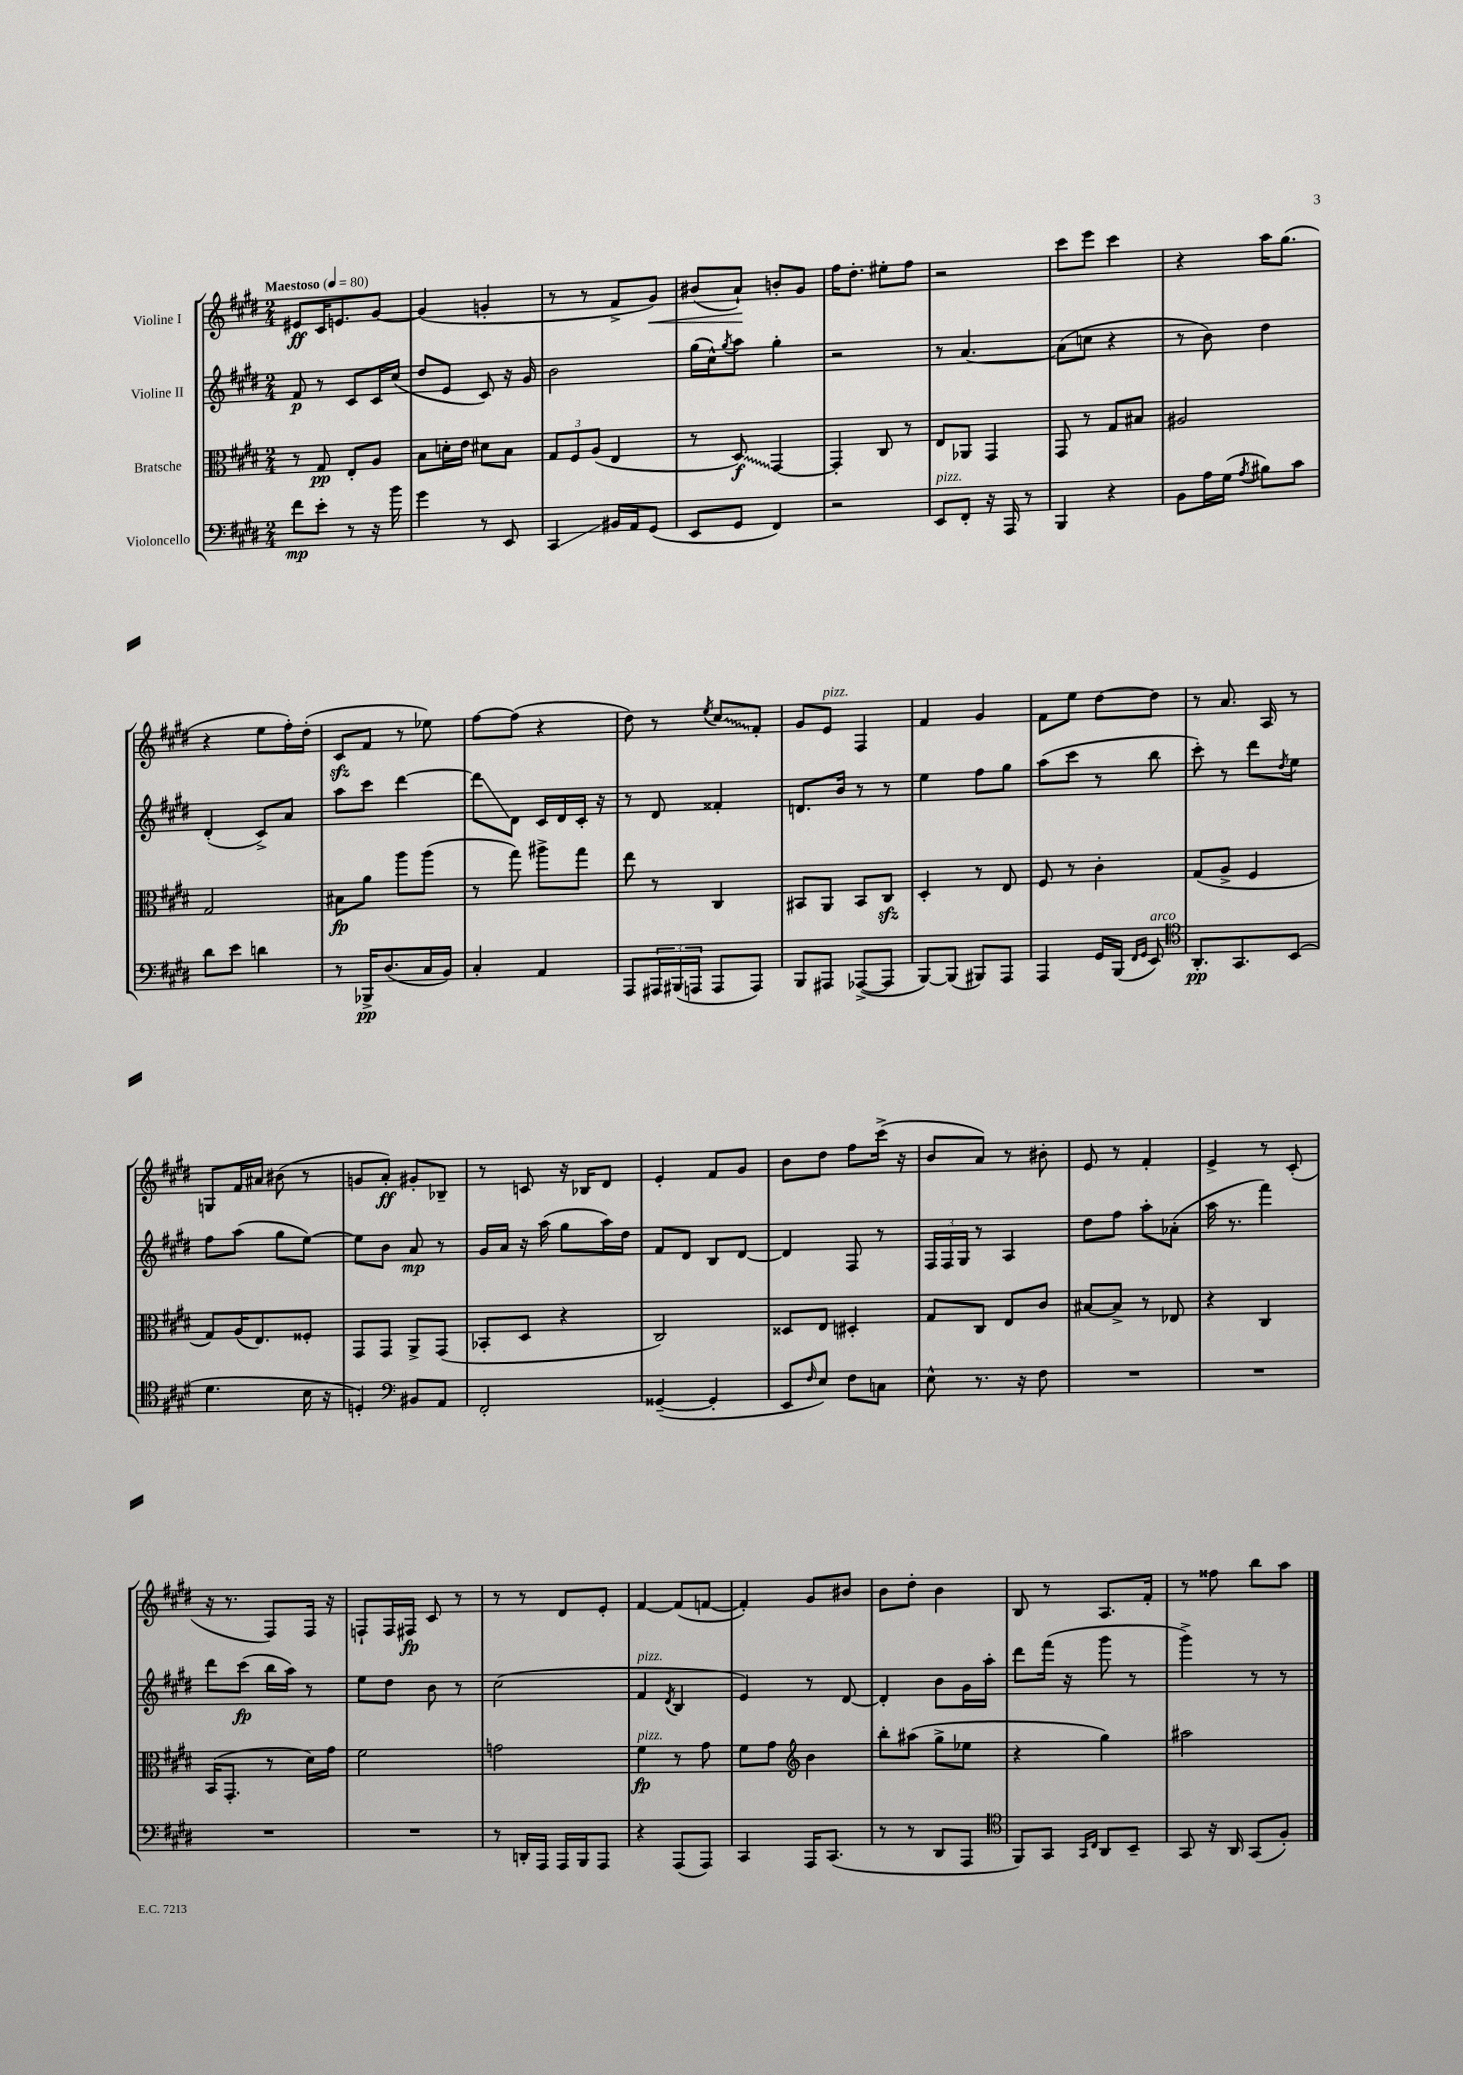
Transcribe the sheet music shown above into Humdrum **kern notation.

**kern	**kern	**kern	**kern
*staff4	*staff3	*staff2	*staff1
*clefF4	*clefC3	*clefG2	*clefG2
*k[f#c#g#d#]	*k[f#c#g#d#]	*k[f#c#g#d#]	*k[f#c#g#d#]
*M2/4	*M2/4	*M2/4	*M2/4
*MM80	*MM80	*MM80	*MM80
8f#	8r	8f#	8e#
8e'	8G#	8r	16c#
.	.	.	8.e
8r	8E'	8c#	.
16r	8A	16c#	[8g#
16b	.	(16cc#	.
=	=	=	=
4g#	8B	8dd#	(4g#]
.	16d'	8e	.
.	16e	.	.
8r	8d#	8c#)	4g'
8EE	8B	16r	.
.	.	16g#	.
=	=	=	=
4CC#	12G#	2b	8r
.	12F#	.	.
.	.	.	8r
.	(12A	.	.
16BB#	4E	.	8f#^
16AA	.	.	.
(8GG#	.	.	8g#)
=	=	=	=
8EE	8r	(16gg#	(8b#
.	.	16cc#^^)	.
.	.	8qgg#	.
8GG#	8D#)	8aa	8a`)
4FF#)	[4GG#	4gg#'	8b'
.	.	.	8g#
=	=	=	=
2r	4GG#']	2r	16ff#
.	.	.	8.dd#'
.	8C#	.	8ee#'
.	8r	.	8ff#
=	=	=	=
8EE	8E	8r	2r
8FF#'	8AA-	[4.a	.
16r	4GG#	.	.
16AAA	.	.	.
8r	.	.	.
=	=	=	=
4BBB	8GG#	(8a]	8ccc#
.	8r	8cc	8eee
4r	8G#	4r	4ccc#
.	8B#	.	.
=	=	=	=
8BB	2A#	8r	4r
16A	.	8b)	.
(16G#	.	.	.
8qA	.	.	.
8B#)	.	4dd#	16aa
.	.	.	(8.gg#
8c#	.	.	.
=	=	=	=
8d#	2G#	(4d#'	4r
8e	.	.	.
4d	.	8c#^)	8ee
.	.	8a	16ff#')
.	.	.	(16dd#'
=	=	=	=
8r	8B#	8aa	8c#
16BBB-^	8a	8ccc#	8f#
(8.D#	.	.	.
.	8aa	[4ddd#	8r
16C#	(8aa	.	8ee-)
16BB)	.	.	.
=	=	=	=
4C#'	8r	8ddd#]	[8ff#
.	8gg#)	8d#	(8ff#]
4AA	8aa#^	16c#	4r
.	.	16d#	.
.	8gg#	16c#'	.
.	.	16r	.
=	=	=	=
8AAA	8ee	8r	8dd#)
24AAA#	8r	8d#	8r
(24BBB#	.	.	.
24AAA	.	.	.
.	.	.	8qee
8AAA	4C#	4f##'	8cc#
8AAA)	.	.	8f#'
=	=	=	=
8BBB	8BB#	8.d	8g#
8AAA#	8AA	.	8e
.	.	16b	.
([8AAA-^	8BB#	8r	4F#
8AAA-]	8C#	8r	.
=	=	=	=
[8BBB)	4D#'	4ee	4f#
(8BBB]	.	.	.
8BBB#)	8r	8ff#	4g#
8AAA	8E	8gg#	.
=	=	=	=
4AAA	8F#	(8aa	8f#
.	8r	8ccc#	8ee
16GG#	4c#'	8r	[8dd#
(16BBB	.	.	.
16qqFF#	.	.	.
16qqGG#	.	.	.
8EE)	.	8bb	8dd#]
=	=	=	=
*clefC4	*	*	*
8.AA'	(8G#	8ccc#')	8r
.	8A^	8r	8.a
8.GG#	.	.	.
.	4F#	8ddd#	.
.	.	.	16A
.	.	8qdd#	.
(8BB	.	8ee	8r
=	=	=	=
4.d#	8G#)	8ff#	8G
.	(16A	(8aa	16f#
.	8.E)	.	16a#
.	.	8gg#	(8b#
16B	8F##'	[8ee)	8r
16r	.	.	.
=	=	=	=
4D')	8GG#	8ee]	8g
.	8GG#	8b	8a')
*clefF4	*	*	*
8BB#	8AA^	8a	8g#'
8AA	(8GG#	8r	8B-~
=	=	=	=
2FF#'	8BB-'	16g#	8r
.	.	16a	.
.	8D#	16r	8c
.	.	(16aa	.
.	4r	8gg#	16r
.	.	.	16B-
.	.	16aa)	8d#
.	.	16dd#	.
=	=	=	=
([4GG##~	2C#)	8f#	4e'
.	.	8d#	.
4GG##']	.	8B	8f#
.	.	[8d#	8g#
=	=	=	=
8EE	8D##	4d#]	8b
16qqF#	.	.	.
8E)	8E	.	8dd#
8F#	4D#'	8F#	8ff#
8C	.	8r	(16ccc#^
.	.	.	16r
=	=	=	=
8E^^	8G#	24F#	8b
.	.	24F#	.
.	.	24G#	.
8.r	8C#	8r	8a)
.	8E	4A	8r
16r	.	.	.
8F#	8c#	.	8b#'
=	=	=	=
2r	[8B#	8dd#	8e
.	8B#^]	8ff#	8r
.	8r	8aa'	4f#'
.	8E-	(8a-'	.
=	=	=	=
2r	4r	16aa	4e^
.	.	8.r	.
.	4C#	4fff#)	8r
.	.	.	(8c#'
=	=	=	=
2r	(16BB	8ddd#	16r
.	8.GG#'	.	8.r
.	.	(8ccc#	.
.	8r	16bb	8F#)
.	.	16aa)	.
.	16d#)	8r	16F#
.	16g#	.	16r
=	=	=	=
2r	2f#	8ee	8F`
.	.	8dd#	16F
.	.	.	16F#
.	.	8b	8c#
.	.	8r	8r
=	=	=	=
8r	2g	(2cc#	8r
16DD'	.	.	8r
16AAA	.	.	.
16AAA	.	.	8d#
16BBB	.	.	.
8AAA	.	.	8e'
=	=	=	=
4r	4f#	4f#	[4f#
.	.	8qd#	.
(8AAA	8r	4B	(8f#]
8AAA)	8g#	.	[8f
=	=	=	=
4CC#	8f#	4e)	4f'])
.	8g#	.	.
*	*clefG2	*	*
16AAA	4b	8r	8g#
(8.CC#	.	.	.
.	.	[8d#	8b#
=	=	=	=
8r	8bb'	4d#']	8b
8r	(8aa#	.	8dd#'
8DD#	8gg#^	8b	4b
8AAA	8ee-	16g#	.
.	.	16aa'	.
=	=	=	=
*clefC4	*	*	*
8FF#)	4r	8ddd#	8B
8GG#	.	(16fff#	8r
.	.	16r	.
16qqGG#	.	.	.
16qqC#	.	.	.
8AA	4gg#)	8ggg#	8.A
8BB~	.	8r	.
.	.	.	16f#'
=	=	=	=
8GG#	2aa#	4ggg#^)	8r
16r	.	.	8ff##
16AA	.	.	.
(8GG#	.	8r	8bb
8F#')	.	8r	8aa
==	==	==	==
*-	*-	*-	*-
